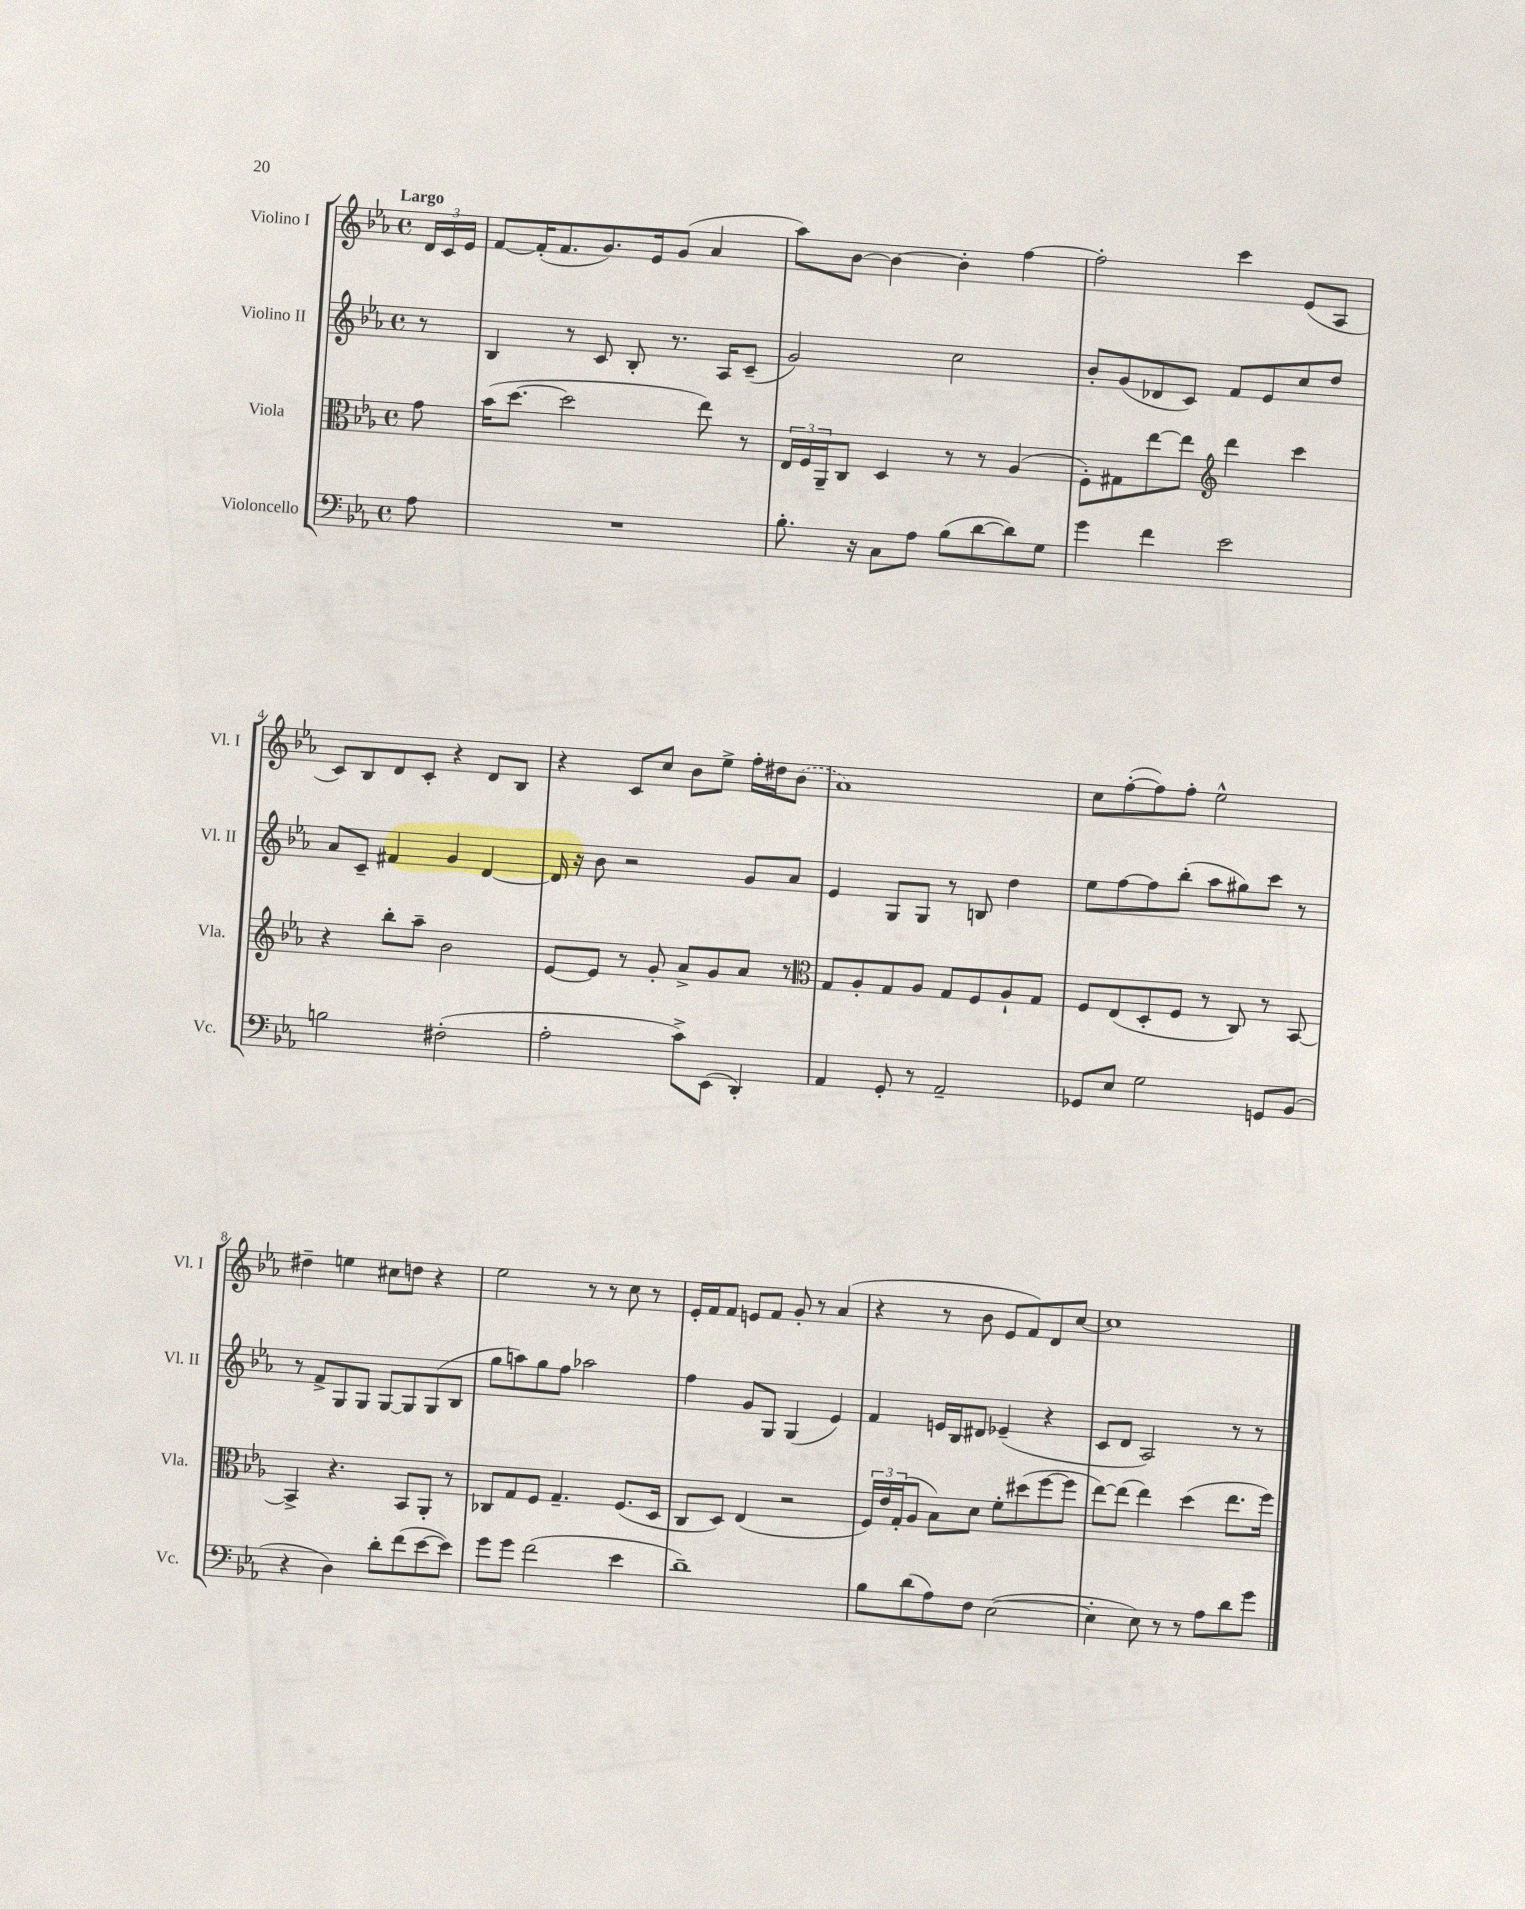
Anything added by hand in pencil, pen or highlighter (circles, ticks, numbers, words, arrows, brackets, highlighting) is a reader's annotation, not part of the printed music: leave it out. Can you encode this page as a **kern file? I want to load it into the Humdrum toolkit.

**kern	**kern	**kern	**kern
*part4	*part3	*part2	*part1
*staff4	*staff3	*staff2	*staff1
*I"Violoncello	*I"Viola	*I"Violino II	*I"Violino I
*I'Vc.	*I'Vla.	*I'Vl. II	*I'Vl. I
*clefF4	*clefC3	*clefG2	*clefG2
*k[b-e-a-]	*k[b-e-a-]	*k[b-e-a-]	*k[b-e-a-]
*M4/4	*M4/4	*M4/4	*M4/4
*met(c)	*met(c)	*met(c)	*met(c)
=	=	=	=
!	!	!	!LO:TX:a:B:t=Largo
8A-\	8g\	8r	24d/LL
.	.	.	24c/
.	.	.	24e-/JJ
=1	=1	=1	=1
1r	(16b-\KL	4B-/	[8f/L
.	[8.dd\J	.	.
.	.	.	(16f'/K]
.	.	.	8.f/
.	2dd\]	8r	.
.	.	8c/	8.g/)
.	.	8B-'/	.
.	.	.	16e-/k
.	.	8.r	(8g/J
.	8ee-\)	.	4a-/
.	.	16A-/KL	.
.	8r	(8c~/J	.
=2	=2	=2	=2
8.B-'\	24E-/LL	2g/)	8aa-\L)
.	24F/	.	.
.	24AA-~/J	.	.
.	8C/J	.	[8b-\J
16r	.	.	.
8C\L	4D/	.	4b-\_
8A-\J	.	.	.
(8B-\L	8r	2cc\	4b-'\]
[8d\	8r	.	.
8d\])	(4A-/	.	[4ff\
8G\J	.	.	.
=3	=3	=3	=3
4g\	8F'\L)	8b-'/L	2ff'\]
.	8G#X\	(8g/	.
4f\	[8ee-\	8d-X/	.
.	8ee-\J]	8c/J)	.
*	*clefG2	*	*
2e-\	4ddd\	8f/L	4ccc\
.	.	8e-/	.
.	4ccc\	8cc/	(8e-/L
.	.	8dd/J	8A-/J
!!LO:LB:g=z
=4	=4	=4	=4
2Bn\	4r	8a-/L	8c/L)
.	.	8c~/J	8B-/
.	8bb-'\L	4f#X/	8d/
.	8aa-~\J	.	8c'/J
(2F#X'\	2b-\	4g/	4r
.	.	[4d/	8d/L
.	.	.	8B-/J
=5	=5	=5	=5
2A-'\	[8e-/L	16d/]	4r
.	.	16r	.
.	8e-/J]	8b-\	.
.	8r	2r	8c/L
.	8g'/	.	8cc/J
8c^\L)	8a-^/L	.	8b-\L
(8EE-\J	8g/	.	8ee-^\J
4DD'/)	8a-/J	8g/L	16ff'\LL
.	.	.	16dd#X\J
.	8r	8a-/J	(8b-\J
=6	=6	=6	=6
*	*clefC3	*	*
4AA-/	8G/L	4e-/	1a-)
.	8A-'/	.	.
8GG'/	8G/	8G/L	.
8r	8A-/J	8G/J	.
2AA-~/	8G/L	8r	.
.	8F/	8Bn/	.
.	8A-`/	4dd\	.
.	8G/J	.	.
=7	=7	=7	=7
8GG-X/L	8F/L	8ee-\L	8cc\L
8E-/J	(8E-/	[8ff\	([8ff'\
2G\	8D'/	8ff\]	8ff\])
.	8F/J	(8bb-'\J	8ff'\J
.	8r	8aa-\L	2ee-^^\
.	8C/)	8gg#X\)	.
8GGn/L	8r	8ccc\J	.
(8BB-/J	[8BB-/	8r	.
!!LO:LB:g=z
=8	=8	=8	=8
4r	4BB-^/]	8r	4dd#X~\
.	.	8f^/L	.
4D\)	4.r	8G/	4een\
.	.	8G/J	.
8d'\L	.	[8G/L	8cc#X\L
(8f\	8BB-/L	8G/]	8ddn\J
[8e-\	8AA-'/J	(8G/	4r
8e-\J])	8r	8B-/J	.
=9	=9	=9	=9
8g\L	8C-X/L	8gg\L	2ee-\
8g\J	8G/	8aan\)	.
(2f\	8F/J	8gg\	.
.	4.G~/	8ff\J	.
.	.	2aa-X\	8r
.	.	.	8r
4e-\	(8.F/L	.	8cc\
.	.	.	8r
.	16D/Jk	.	.
=10	=10	=10	=10
1d~)	8C/L	4ff\	16e-'/LL
.	.	.	16f/J
.	8D/J)	.	8f/J
.	(4E-/	8g/L	8en/L
.	.	8G/J	8f/J
.	2r	(4G/	8g'/
.	.	.	8r
.	.	4e-/)	(4a-/
=11	=11	=11	=11
8B-\L	24F/LL)	4f/	4r
.	24e-/	.	.
.	(24G'/J	.	.
(8d\	8A-/J	.	.
8A-\)	8B-\L)	16en/LL	8r
.	.	16B-/J	.
8F\J	8d\J	8d#X/J	8b-\
([2E-\	8f'\L	(4e-X~/	8e-/L
.	(8dd#X\	.	8f/)
.	[8ff\	4r	8d/
.	8ff\J]	.	[8cc/J
=12	=12	=12	=12
4E-'\]	[8ee-\L)	8c/L	1cc]
.	(8ee-\J]	8d/J	.
8E-\)	4ee-\)	2A-/)	.
8r	.	.	.
8r	(4dd\	.	.
8A-\L	.	.	.
8d\	8.ee-\L	8r	.
8g\J	.	8r	.
.	16ff\Jk)	.	.
==	==	==	==
*-	*-	*-	*-
